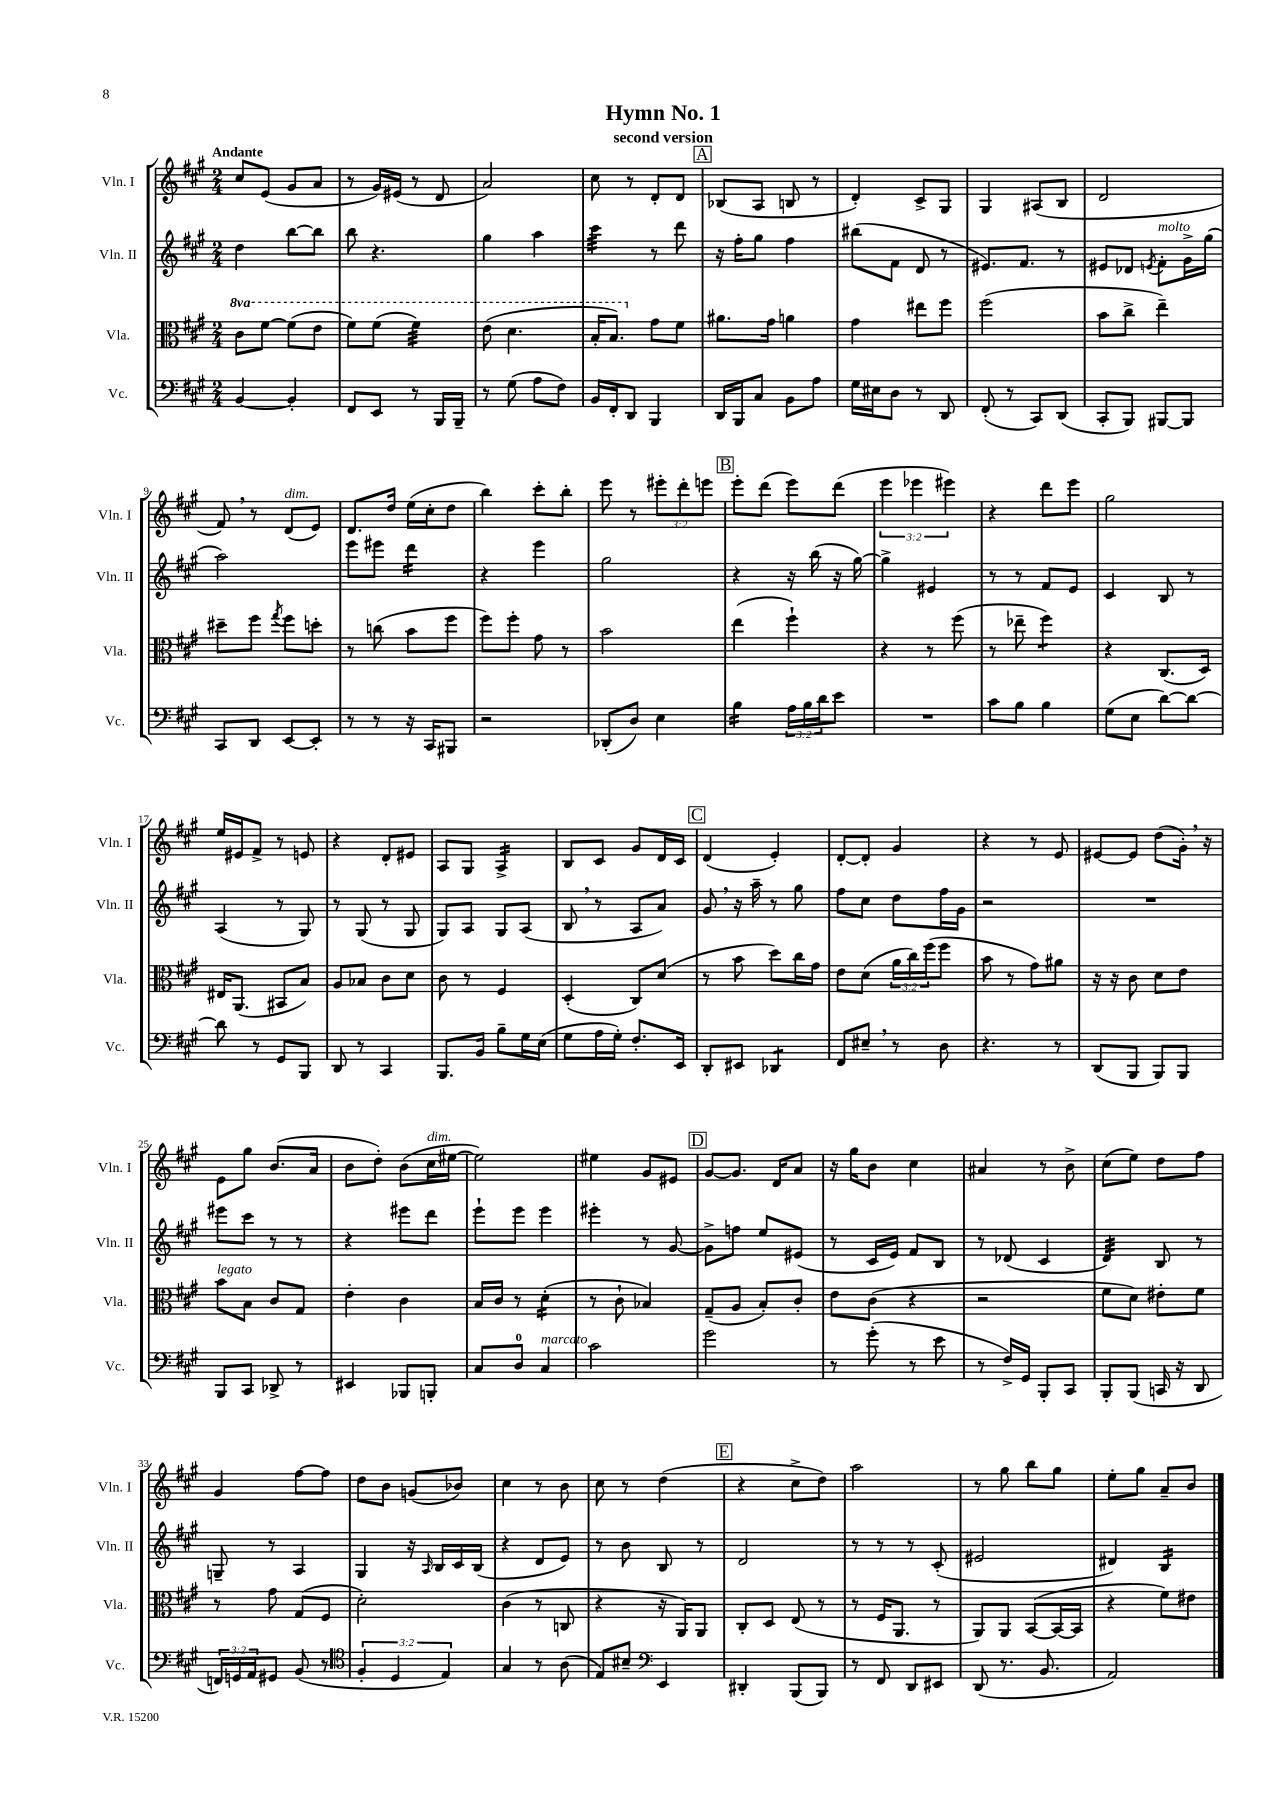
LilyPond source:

\header { title = "Hymn No. 1" subtitle = "second version" }
<<
\new StaffGroup <<
\new Staff = "s0" \with { instrumentName = "Vln. I" shortInstrumentName = "Vln. I" } {
    \clef treble \key a \major \numericTimeSignature \time 2/4 \override Staff.TupletNumber.text = #tuplet-number::calc-fraction-text \tempo "Andante"
    cis''8 e'8( gis'8 a'8 |
    r8 gis'16) eis'16( r8 d'8 |
    a'2) |
    cis''8 r8 d'8-. d'8 |
    \mark \markup { \box "A" } bes8( a8 b8 r8 |
    d'4-.) cis'8-> gis8 |
    gis4 ais8( b8 |
    d'2 |
    fis'8) \breathe r8 d'8^\markup { \italic "dim." }( e'8) |
    d'8. d''16 e''16( cis''16-. d''8 |
    b''4) cis'''8-. b''8-. |
    e'''8 r8 \tuplet 3/2 { eis'''8-. d'''8-. e'''8 } |
    \mark \markup { \box "B" } e'''8-. d'''8( e'''8) d'''8( |
    \tuplet 3/2 { e'''4 ees'''4 eis'''4) } |
    r4 d'''8 e'''8 |
    gis''2 |
    e''16 eis'16 fis'8-> r8 e'8 |
    r4 d'8-. eis'8 |
    a8 gis8 a4:16-> |
    b8 cis'8 gis'8 d'16 cis'16 |
    \mark \markup { \box "C" } d'4( e'4-.) |
    d'8~-. d'8-. gis'4 |
    r4 r8 e'8 |
    eis'8~ eis'8 d''8( gis'16-.) \breathe r16 |
    e'8 gis''8 b'8.( a'16 |
    b'8 d''8-.) b'8( cis''16^\markup { \italic "dim." } eis''16~ |
    eis''2) |
    eis''4 gis'8 eis'8 |
    \mark \markup { \box "D" } gis'8~ gis'8. d'16 a'8 |
    r16 gis''16 b'8 cis''4 |
    ais'4 r8 b'8-> |
    cis''8( e''8) d''8 fis''8 |
    gis'4 fis''8~ fis''8 |
    d''8 b'8 g'8( bes'8) |
    cis''4 r8 b'8 |
    cis''8 r8 d''4( |
    \mark \markup { \box "E" } r4 cis''8-> d''8) |
    a''2 |
    r8 gis''8 b''8 gis''8 |
    e''8-. gis''8 a'8-- b'8 \bar "|." |
}
\new Staff = "s1" \with { instrumentName = "Vln. II" shortInstrumentName = "Vln. II" } {
    \clef treble \key a \major \numericTimeSignature \time 2/4
    d''4 b''8~ b''8 |
    b''8 r4. |
    gis''4 a''4 |
    cis'''4:32 r8 d'''8 |
    \mark \markup { \box "A" } r16 fis''16-. gis''8 fis''4 |
    bis''8( fis'8 d'8 r8 |
    eis'8.) fis'8. r8 |
    eis'8 des'8 \acciaccatura { e'8 } fis'8-.^\markup { \italic "molto" } gis'16-> gis''16( |
    a''2) |
    e'''8 eis'''8 d'''4:16 |
    r4 e'''4 |
    gis''2 |
    \mark \markup { \box "B" } r4 r16 b''16( r16 gis''16~) |
    gis''4-> eis'4 |
    r8 r8 fis'8 e'8 |
    cis'4 b8 r8 |
    a4( r8 gis8) |
    r8 gis8( r8 gis8 |
    gis8) a8 gis8 a8( |
    b8 \breathe r8 a8 a'8) |
    \mark \markup { \box "C" } gis'8 \breathe r16 a''16-- r8 gis''8 |
    fis''8 cis''8 d''8 fis''16 gis'16 |
    r2 |
    R2 |
    eis'''8 cis'''8 r8 r8 |
    r4 eis'''8 d'''8 |
    e'''8-! e'''8 e'''4 |
    eis'''4-. r8 gis'8~ |
    \mark \markup { \box "D" } gis'8-> f''8 e''8 eis'8( |
    r8 cis'16 e'16) fis'8 b8 |
    r8 des'8( cis'4 |
    d'4:32) b8 r8 |
    g8-- r8 a4 |
    gis4 r16 \grace { a16 } b16 cis'16 b16( |
    r4 d'8 e'8) |
    r8 b'8 b8 r8 |
    \mark \markup { \box "E" } d'2 |
    r8 r8 r8 cis'8-.( |
    eis'2 |
    dis'4) b4:16 \bar "|." |
}
\new Staff = "s2" \with { instrumentName = "Vla." shortInstrumentName = "Vla." } {
    \clef alto \key a \major \numericTimeSignature \time 2/4 \override Staff.TupletNumber.text = #tuplet-number::calc-fraction-text \set Staff.ottavationMarkups = #ottavation-simple-ordinals
    \ottava #1 cis''8 fis''8~ fis''8( e''8 |
    fis''8) fis''8( fis''4:32) |
    e''8( d''4. |
    b'16-. b'8.) \ottava #0 gis'8 fis'8 |
    \mark \markup { \box "A" } ais'8. gis'16 a'4 |
    gis'4 eis''8 fis''8 |
    fis''2( |
    b'8 cis''8-> e''4--) |
    dis''8-- fis''8 \acciaccatura { gis''8 } fis''8 d''8-. |
    r8 c''8( b'8 fis''8 |
    fis''8) fis''8-. gis'8 r8 |
    b'2 |
    \mark \markup { \box "B" } e''4( fis''4-!) |
    r4 r8 fis''8( |
    r8 ees''8-- fis''4:8) |
    r4 cis8.( d16) |
    eis16 a,8.( bis,8 b8) |
    a8 bes8 cis'8 d'8 |
    cis'8 r8 fis4 |
    d4-.( cis8) d'8( |
    \mark \markup { \box "C" } r8 b'8 d''8) cis''16 gis'16 |
    e'8 d'8( \tuplet 3/2 { a'16 cis''16) fis''16( } fis''8 |
    b'8 r8 gis'8) ais'8 |
    r16 r16 cis'8 d'8 e'8 |
    b'8^\markup { \italic "legato" } b8 cis'8 gis8 |
    e'4-. cis'4 |
    b16 cis'16 r8 d'4:16-.( |
    r8 cis'8-! bes4) |
    \mark \markup { \box "D" } gis8--( a8 b8-.) cis'8-. |
    e'8 cis'8( r4 |
    r2 |
    fis'8 d'8) eis'8-. fis'8 |
    r8 gis'8 gis8( fis8 |
    d'2-.) |
    cis'4( r8 c8 |
    r4 r16 a,16) a,8 |
    \mark \markup { \box "E" } cis8-. d8 e8( r8 |
    r8 fis16 a,8. r8 |
    a,8) a,8 b,8~( b,16~ b,16 |
    r4 fis'8) eis'8 \bar "|." |
}
\new Staff = "s3" \with { instrumentName = "Vc." shortInstrumentName = "Vc." } {
    \clef bass \key a \major \numericTimeSignature \time 2/4 \override Staff.TupletNumber.text = #tuplet-number::calc-fraction-text
    b,4~ b,4-. |
    fis,8 e,8 r8 b,,16 b,,16-- |
    r8 gis8( a8 fis8) |
    b,16 fis,16-. d,8 b,,4 |
    \mark \markup { \box "A" } d,16 b,,16 cis8 b,8 a8 |
    gis16 eis16 d8 r8 d,8 |
    fis,8-.( r8 cis,8) d,8( |
    cis,8-. b,,8) bis,,8~ bis,,8 |
    cis,8 d,8 e,8~ e,8-. |
    r8 r8 r16 cis,16 bis,,8 |
    r2 |
    des,8-.( d8) e4 |
    \mark \markup { \box "B" } b4:16 \tuplet 3/2 { a16 b16 d'16 } e'8 |
    R2 |
    cis'8 b8 b4 |
    gis8( e8 d'8~) d'8~ |
    d'8 r8 gis,8 b,,8 |
    d,8 r8 cis,4 |
    b,,8. b,16 b8-- gis16 e16( |
    gis8 a16 gis16-.) fis8.-. e,16 |
    \mark \markup { \box "C" } d,8-. eis,8 des,4:8 |
    fis,8 eis8-- \breathe r8 d8 |
    r4. r8 |
    d,8( b,,8 b,,8) b,,8 |
    b,,8 cis,8 des,8-> r8 |
    eis,4 bes,,8 b,,8-. |
    cis8 d8-0 cis4^\markup { \italic "marcato" } |
    cis'2 |
    \mark \markup { \box "D" } gis'2 |
    r8 gis'8-.( r8 e'8 |
    r8 fis16->) gis,16 b,,8-. cis,8 |
    b,,8-. b,,8( c,16 r16 d,8 |
    \tuplet 3/2 { f,16) g,16 a,16 } gis,8 b,8( r8 |
    \clef tenor \tuplet 3/2 { fis4-. d4 e4) } |
    gis4 r8 a8( |
    e8) bis8-- \clef bass e,4 |
    \mark \markup { \box "E" } dis,4-. b,,8( b,,8) |
    r8 fis,8 d,8 eis,8 |
    d,8( r8. b,8. |
    a,2) \bar "|." |
}
>>
>>
